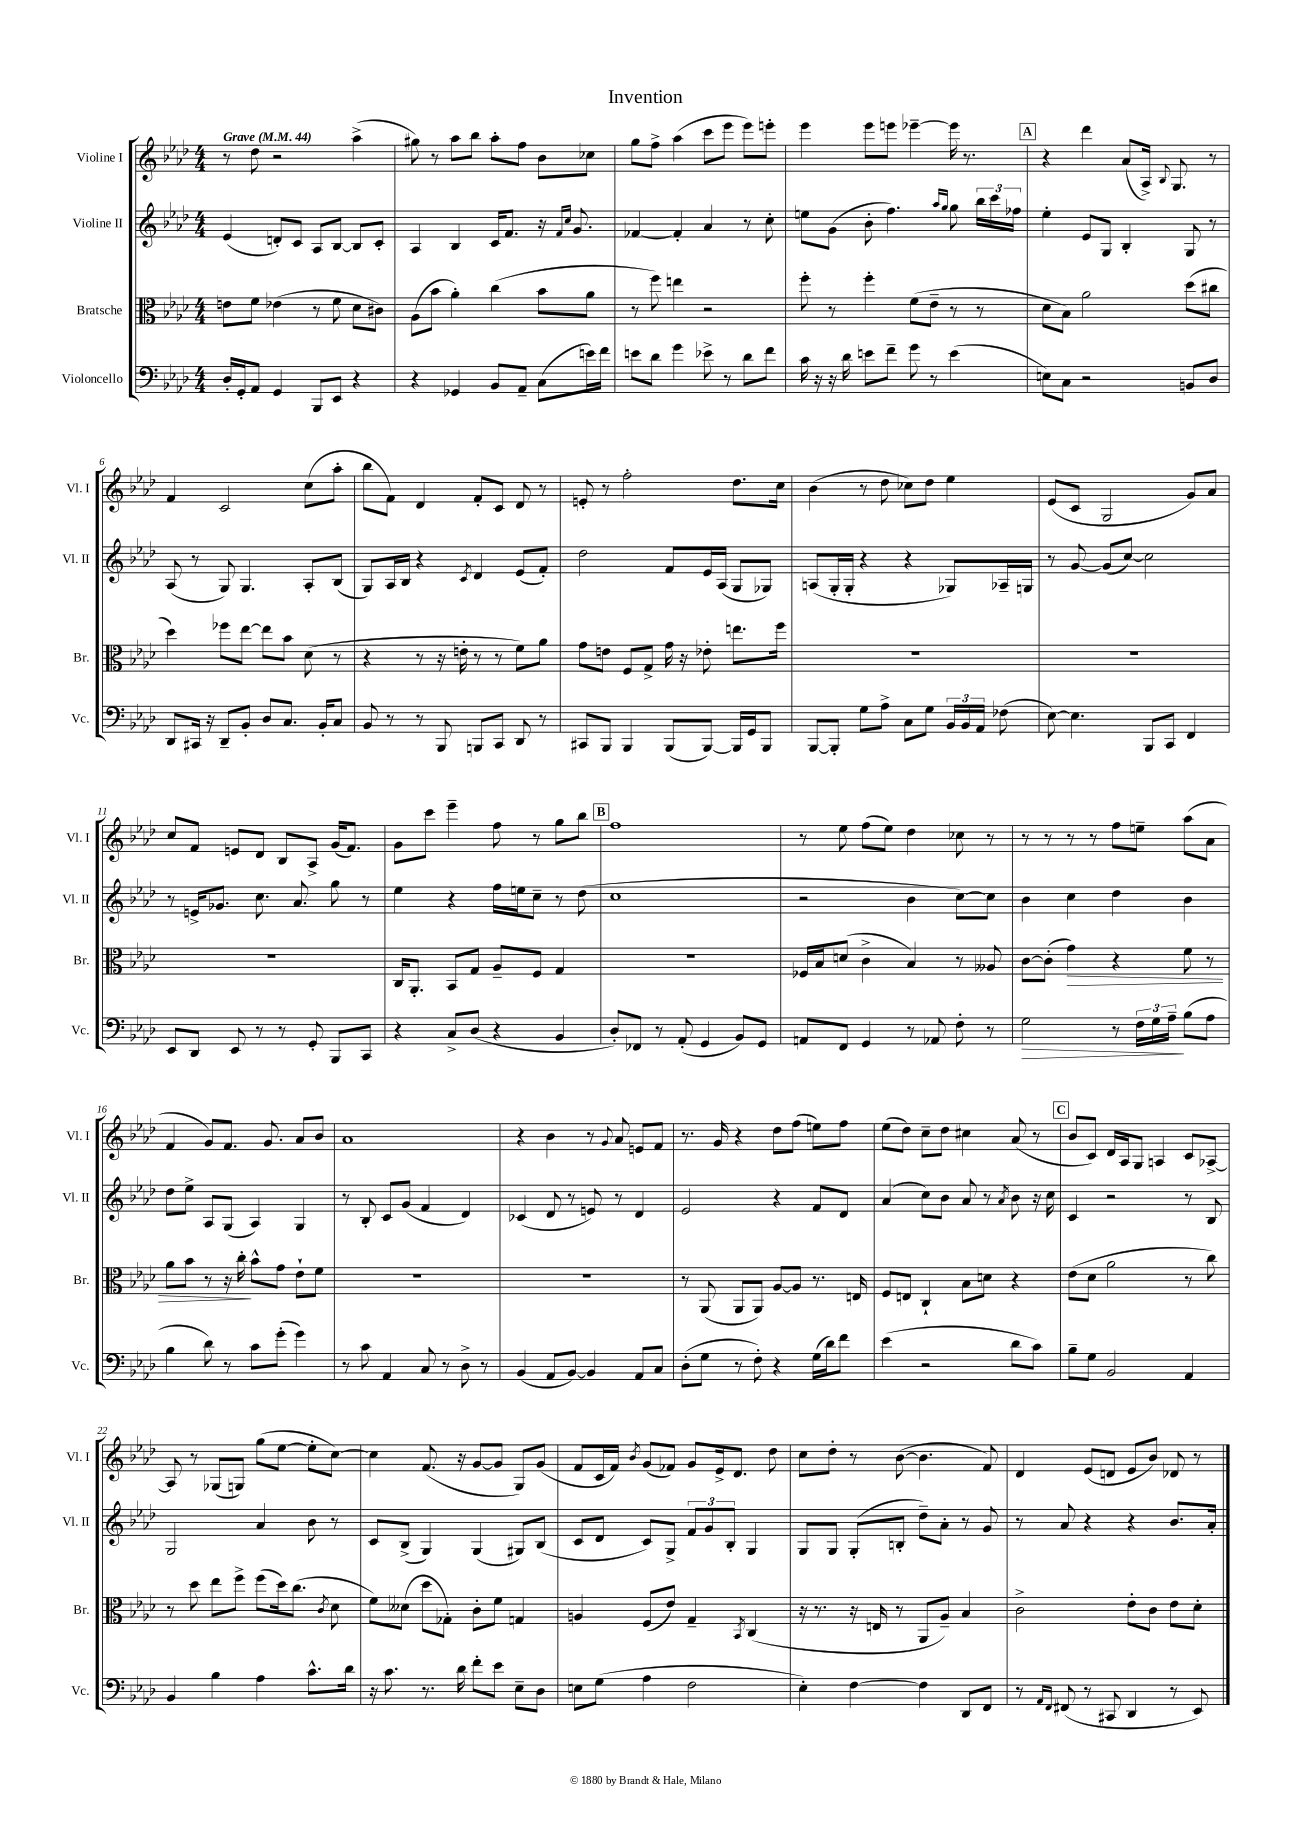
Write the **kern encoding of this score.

**kern	**dynam	**kern	**dynam	**kern	**kern
*part4	*part4	*part3	*part3	*part2	*part1
*staff4	*staff4	*staff3	*staff3	*staff2	*staff1
*I"Violoncello	*	*I"Bratsche	*	*I"Violine II	*I"Violine I
*I'Vc.	*	*I'Br.	*	*I'Vl. II	*I'Vl. I
*clefF4	*	*clefC3	*	*clefG2	*clefG2
*k[b-e-a-d-]	*	*k[b-e-a-d-]	*	*k[b-e-a-d-]	*k[b-e-a-d-]
*M4/4	*	*M4/4	*	*M4/4	*M4/4
*MM44	*	*MM44	*	*MM44	*MM44
=1	=1	=1	=1	=1	=1
!	!	!	!	!	!LO:TX:a:B:t=Grave
16D-'/LL	.	8en\L	.	(4e-/	8r
16GG'/J	.	.	.	.	.
8AA-/J	.	8f\J	.	.	8dd-\
4GG/	.	(4e-X\	.	8dn'/L)	2r
.	.	.	.	8c/J	.
8BBB-/L	.	8r	.	8A-/L	.
8EE-/J	.	8f\	.	[8B-/J	.
4r	.	8d-\L	.	8B-/L]	(4aa-^\
.	.	8c#X\J)	.	8c'/J	.
=2	=2	=2	=2	=2	=2
4r	.	(8A-\L	.	4A-/	8gg#X\)
.	.	8b-\J	.	.	8r
4GG-X/	.	4a-'\)	.	4B-/	8aa-\L
.	.	.	.	.	8bb-\J
8BB-/L	.	(4cc\	.	16c/KL	8aa-'\L
.	.	.	.	8.f/J	.
8AA-~/J	.	.	.	.	8ff\J
(8C\L	.	8b-\L	.	16r	8b-\L
.	.	.	.	16qqf/LL	.
.	.	.	.	16qqcc/JJ	.
.	.	.	.	8.g/	.
16en\L)	.	8a-\J	.	.	8cc-X\J
16f\JJ	.	.	.	.	.
=3	=3	=3	=3	=3	=3
8en\L	.	8r	.	[4f-X/	8gg\L
8d-\J	.	8ff\)	.	.	8ff^\J
4g\	.	4een\	.	4f-'/]	(4aa-\
8e-X^\	.	2r	.	4a-/	8ccc\L
8r	.	.	.	.	8eee-\J
8d-\L	.	.	.	8r	8eee-\L)
8f\J	.	.	.	8cc'\	8eeen'\J
=4	=4	=4	=4	=4	=4
16c\	.	8ff'\	.	8een\L	4eee-\
16r	.	.	.	.	.
16r	.	8r	.	(8g\J	.
16d-\	.	.	.	.	.
8en\L	.	4ff'\	.	8b-'\	8eee-\L
8f~\J	.	.	.	4.ff\)	8eeen\J
8g\	.	(8f\L	.	.	[4eee-X~\
8r	.	8e-~\J	.	.	.
.	.	.	.	16qqaa-/LL	.
.	.	.	.	16qqgg/JJ	.
(4e\	.	8r	.	8gg\	16eee-\]
.	.	.	.	.	8.r
.	.	8r	.	24bb-\LL	.
.	.	.	.	24ccc\	.
.	.	.	.	24ff-X\JJ	.
!!LO:REH:place=s1:t=A
=5	=5	=5	=5	=5	=5
8En\L)	.	8d-\L	.	4ee-'\	4r
8C\J	.	8B-\J)	.	.	.
2r	.	2a-\	.	8e-/L	4ddd-\
.	.	.	.	8G/J	.
.	.	.	.	4B-'/	(8a-/L
.	.	.	.	.	16A-^/Jk)
.	.	.	.	.	8qqB-/
.	.	.	.	.	8.G/
8BBn/L	.	(8dd-\L	.	8G/	.
8D-/J	.	8cc#X\J	.	8r	8r
!!LO:LB:g=z
=6	=6	=6	=6	=6	=6
8DD-/L	.	4dd-\)	.	(8A-/	4f/
16CC#X/Jk	.	.	.	8r	.
16r	.	.	.	.	.
8DD-~/L	.	8ff-X\L	.	8G/)	2c/
8BB-'/J	.	[8ee-\J	.	4.G/	.
8D-/L	.	8ee-\L]	.	.	.
8.C/J	.	8b-\J	.	.	.
.	.	(8d-\	.	8A-'/L	(8cc\L
16BB-'/KL	.	.	.	.	.
8C/J	.	8r	.	(8B-/J	8aa-'\J
=7	=7	=7	=7	=7	=7
8BB-/	.	4r	.	8G/L)	8bb-\L
8r	.	.	.	16A-/L	8f\J)
.	.	.	.	16B-/JJ	.
8r	.	8r	.	4r	4d-/
8BBB-/	.	16r	.	.	.
.	.	16en'\	.	.	.
.	.	.	.	8qc/	.
8BBBn/L	.	8r	.	4d-/	8f'/L
8CC/J	.	8r	.	.	8c/J
8DD-/	.	8f\L)	.	(8e-/L	8d-/
8r	.	8a-\J	.	8f'/J)	8r
=8	=8	=8	=8	=8	=8
8CC#X/L	.	8g\L	.	2dd-\	8en'/
8BBB-/J	.	8en\J	.	.	8r
4BBB-/	.	8F/L	.	.	2ff'\
.	.	8G^/J	.	.	.
(8BBB-/L	.	16g\	.	8f/L	.
.	.	16r	.	.	.
[8BBB-/J)	.	8e-X'\	.	16e-/L	.
.	.	.	.	(16A-/JJ	.
16BBB-/LL]	.	8.een\L	.	8G/L	8.dd-\L
16GG/J	.	.	.	.	.
8BBB-/J	.	.	.	8G-X/J)	.
.	.	16ff\Jk	.	.	16cc\Jk
=9	=9	=9	=9	=9	=9
[8BBB-/L	.	1r	.	(8An/L	(4b-\
8BBB-'/J]	.	.	.	16G'/L	.
.	.	.	.	16G'/JJ	.
8G\L	.	.	.	4r	8r
8A-^\J	.	.	.	.	8dd-\
8C\L	.	.	.	4r	8cc-X\L)
8G\J	.	.	.	.	8dd-\J
24BB-/LL	.	.	.	8G-X/L)	4ee-\
24BB-/	.	.	.	.	.
24AA-/JJ	.	.	.	.	.
(8F-X\	.	.	.	16A-X~/L	.
.	.	.	.	16Gn/JJ	.
=10	=10	=10	=10	=10	=10
[8E-\)	.	1r	.	8r	(8e-/L
4.E-\]	.	.	.	[8g/	8c/J
.	.	.	.	(8g/L]	2G/
.	.	.	.	[8cc/J)	.
8BBB-/L	.	.	.	2cc\]	.
8CC/J	.	.	.	.	.
4FF/	.	.	.	.	8g/L)
.	.	.	.	.	8a-/J
!!LO:LB:g=z
=11	=11	=11	=11	=11	=11
8EE-/L	.	1r	.	8r	8cc/L
8DD-/J	.	.	.	16en^/KL	8f/J
.	.	.	.	8.g-X/J	.
8EE-/	.	.	.	.	8en/L
8r	.	.	.	8.cc\	8d-/J
8r	.	.	.	.	8B-/L
.	.	.	.	8.a-/	.
8GG'/	.	.	.	.	8A-^/J
8BBB-/L	.	.	.	8gg\	(16g/KL
.	.	.	.	.	8.f/J)
8CC/J	.	.	.	8r	.
=12	=12	=12	=12	=12	=12
4r	.	16C/KL	.	4ee-\	8g\L
.	.	8.AA-'/J	.	.	.
.	.	.	.	.	8ccc\J
8C^/L	.	8BB-/L	.	4r	4eee-~\
(8D-/J	.	8G/J	.	.	.
4r	.	8A-~/L	.	16ff\LL	8ff\
.	.	.	.	16een\J	.
.	.	8F/J	.	8cc~\J	8r
4BB-/	.	4G/	.	8r	8gg\L
.	.	.	.	(8dd-\	8bb-\J
!!LO:REH:place=s1:t=B
=13	=13	=13	=13	=13	=13
8D-'/L)	.	1r	.	1cc	1ff
8FF-X/J	.	.	.	.	.
8r	.	.	.	.	.
(8AA-'/	.	.	.	.	.
4GG/	.	.	.	.	.
8BB-/L)	.	.	.	.	.
8GG/J	.	.	.	.	.
=14	=14	=14	=14	=14	=14
8AAn/L	.	16F-X/LL	.	2r	8r
.	.	16B-/J	.	.	.
8FF/J	.	(8dn/J	.	.	8ee-\
4GG/	.	4c^\	.	.	(8ff\L
.	.	.	.	.	8ee-\J)
8r	.	4B-/)	.	4b-\	4dd-\
8AA-X/	.	.	.	.	.
8F'\	.	8r	.	[8cc\L)	8cc-X\
8r	.	8A--X/	.	8cc\J]	8r
=15	=15	=15	=15	=15	=15
!	!LO:HP:b	!	!	!	!
2G\	>	[8c\L	.	4b-\	8r
.	.	(8c'\J]	.	.	8r
!	!	!	!LO:HP:b	!	!
.	.	4g\)	>	4cc\	8r
.	.	.	.	.	8r
8r	.	4r	.	4dd-\	8ff\L
24F\LL	.	.	.	.	8een~\J
24G\	.	.	.	.	.
24A-~\JJ	.	.	.	.	.
(8B-\L	]	8f\	.	4b-\	(8aa-\L
8A-\J	.	8r	.	.	8a-\J
!!LO:LB:g=z
=16	=16	=16	=16	=16	=16
4B-\	.	8a-\L	.	8dd-\L	4f/
.	.	8b-\J	.	8ee-^\J	.
8d-\)	.	8r	.	8A-/L	8g/L)
8r	.	16r	.	(8G/J	8.f/J
.	.	16cc'\	.	.	.
8c\L	.	8b-^^\L	]	4A-/)	.
.	.	.	.	.	8.g/
(8g'\J	.	8g\J	.	.	.
4g\)	.	8e-`\L	.	4G/	8a-/L
.	.	8f\J	.	.	8b-/J
=17	=17	=17	=17	=17	=17
8r	.	1r	.	8r	1a-
8c\	.	.	.	8B-'/	.
4AA-/	.	.	.	8c/L	.
.	.	.	.	(8g/J	.
8C/	.	.	.	4f/	.
8r	.	.	.	.	.
8D-^\	.	.	.	4d-/)	.
8r	.	.	.	.	.
=18	=18	=18	=18	=18	=18
(4BB-/	.	1r	.	(4c-X/	4r
8AA-/L	.	.	.	8d-/	4b-\
[8BB-/J)	.	.	.	8r	.
4BB-/]	.	.	.	8en/)	8r
.	.	.	.	.	8qqg/
.	.	.	.	8r	8a-/
8AA-/L	.	.	.	4d-/	8en/L
8C/J	.	.	.	.	8f/J
=19	=19	=19	=19	=19	=19
(8D-'\L	.	8r	.	2e-/	8.r
8G\J	.	(8AA-/	.	.	.
.	.	.	.	.	16g/
8r	.	8AA-/L	.	.	4r
8F'\)	.	8AA-/J)	.	.	.
4r	.	[8A-/L	.	4r	8dd-\L
.	.	8A-/J]	.	.	(8ff\J
(16G\LL	.	8.r	.	8f/L	8een\L)
16d-\J)	.	.	.	.	.
8f\J	.	.	.	8d-/J	8ff\J
.	.	16En/	.	.	.
=20	=20	=20	=20	=20	=20
(4e-\	.	8F/L	.	(4a-/	(8ee-\L
.	.	8En/J	.	.	8dd-\J)
2r	.	4C`/	.	8cc\L)	8cc~\L
.	.	.	.	8b-\J	8dd-\J
.	.	8B-\L	.	8a-/	4cc#X\
.	.	8dn\J	.	8r	.
.	.	.	.	8qa-/	.
8d-\L	.	4r	.	8b-\	(8a-/
8c\J)	.	.	.	16r	8r
.	.	.	.	16cc\	.
!!LO:REH:place=s1:t=C
=21	=21	=21	=21	=21	=21
8B-~\L	.	(8e-\L	.	4c/	8b-/L
8G\J	.	8d-\J	.	.	8c/J)
2BB-/	.	2a-\	.	2r	16d-/LL
.	.	.	.	.	16A-/J
.	.	.	.	.	8G/J
.	.	.	.	.	4An/
4AA-/	.	8r	.	8r	8c/L
.	.	8cc\)	.	8B-/	[8A-X^/J
!!LO:LB:g=z
=22	=22	=22	=22	=22	=22
4BB-/	.	8r	.	2G/	8A-/]
.	.	8dd-\	.	.	8r
4B-\	.	8ee-\L	.	.	(8G-X/L
.	.	8ff^\J	.	.	8Gn/J)
4A-\	.	(8ff\L	.	4a-/	(8gg\L
.	.	16dd-\k)	.	.	[8ee-\J
.	.	(8.cc\J	.	.	.
8.c^^\L	.	.	.	8b-\	8ee-'\L]
.	.	8qc/	.	.	.
.	.	8d-\	.	8r	[8cc\J)
16d-\Jk	.	.	.	.	.
=23	=23	=23	=23	=23	=23
16r	.	8f\L)	.	8c/L	4cc\]
8.c\	.	.	.	.	.
.	.	(8d--X\J	.	(8B-^/J	.
8.r	.	8dd-\L	.	4G/)	(8.f/
.	.	8G-X'\J)	.	.	.
16d-\	.	.	.	.	16r
8f'\L	.	8c'\L	.	(4G/	[8g/L
8e-\J	.	8f\J	.	.	8g/J]
8E-~\L	.	4Gn/	.	8G#X/L)	8G/L)
8D-\J	.	.	.	(8B-/J	(8g/J
=24	=24	=24	=24	=24	=24
8En\L	.	4An/	.	8c/L	8f/L
(8G\J	.	.	.	8d-/J	16c/L
.	.	.	.	.	16f/JJ)
.	.	.	.	.	8qb-/
4A-\	.	(8F/L	.	8c/L)	(8g/L
.	.	8e-/J)	.	8G^/J	8f-X/J)
2F\	.	4G~/	.	12f/L	8g/L
.	.	.	.	12g/	.
.	.	.	.	.	16e-^/k
.	.	.	.	12B-'/J	.
.	.	.	.	.	8.d-/J
.	.	8qBB-/	.	.	.
.	.	(4C/	.	4G/	.
.	.	.	.	.	8dd-\
=25	=25	=25	=25	=25	=25
4E-'\)	.	16r	.	8G/L	8cc\L
.	.	8.r	.	.	.
.	.	.	.	8G/J	8dd-'\J
[4F\	.	16r	.	(8G'/L	8r
.	.	16En/	.	.	.
.	.	8r	.	8Bn'/J	([8b-\
4F\]	.	8AA-/L	.	8dd-~\L)	4.b-\]
.	.	8A-~/J)	.	8a-'\J	.
8DD-/L	.	4B-/	.	8r	.
8FF/J	.	.	.	8g/	8f/)
=26	=26	=26	=26	=26	=26
8r	.	2c^\	.	8r	4d-/
16qqAA-/LL	.	.	.	.	.
16qqFF/JJ	.	.	.	.	.
(8FF#X/	.	.	.	8a-/	.
8r	.	.	.	4r	(8e-/L
8CC#X/	.	.	.	.	8dn/J
4DD-/	.	8e-'\L	.	4r	8e-/L
.	.	8c\J	.	.	8b-/J)
8r	.	8e-\L	.	8.b-/L	8d-X/
8EE-/)	.	8d-'\J	.	.	8r
.	.	.	.	16a-'/Jk	.
==	==	==	==	==	==
*-	*-	*-	*-	*-	*-
